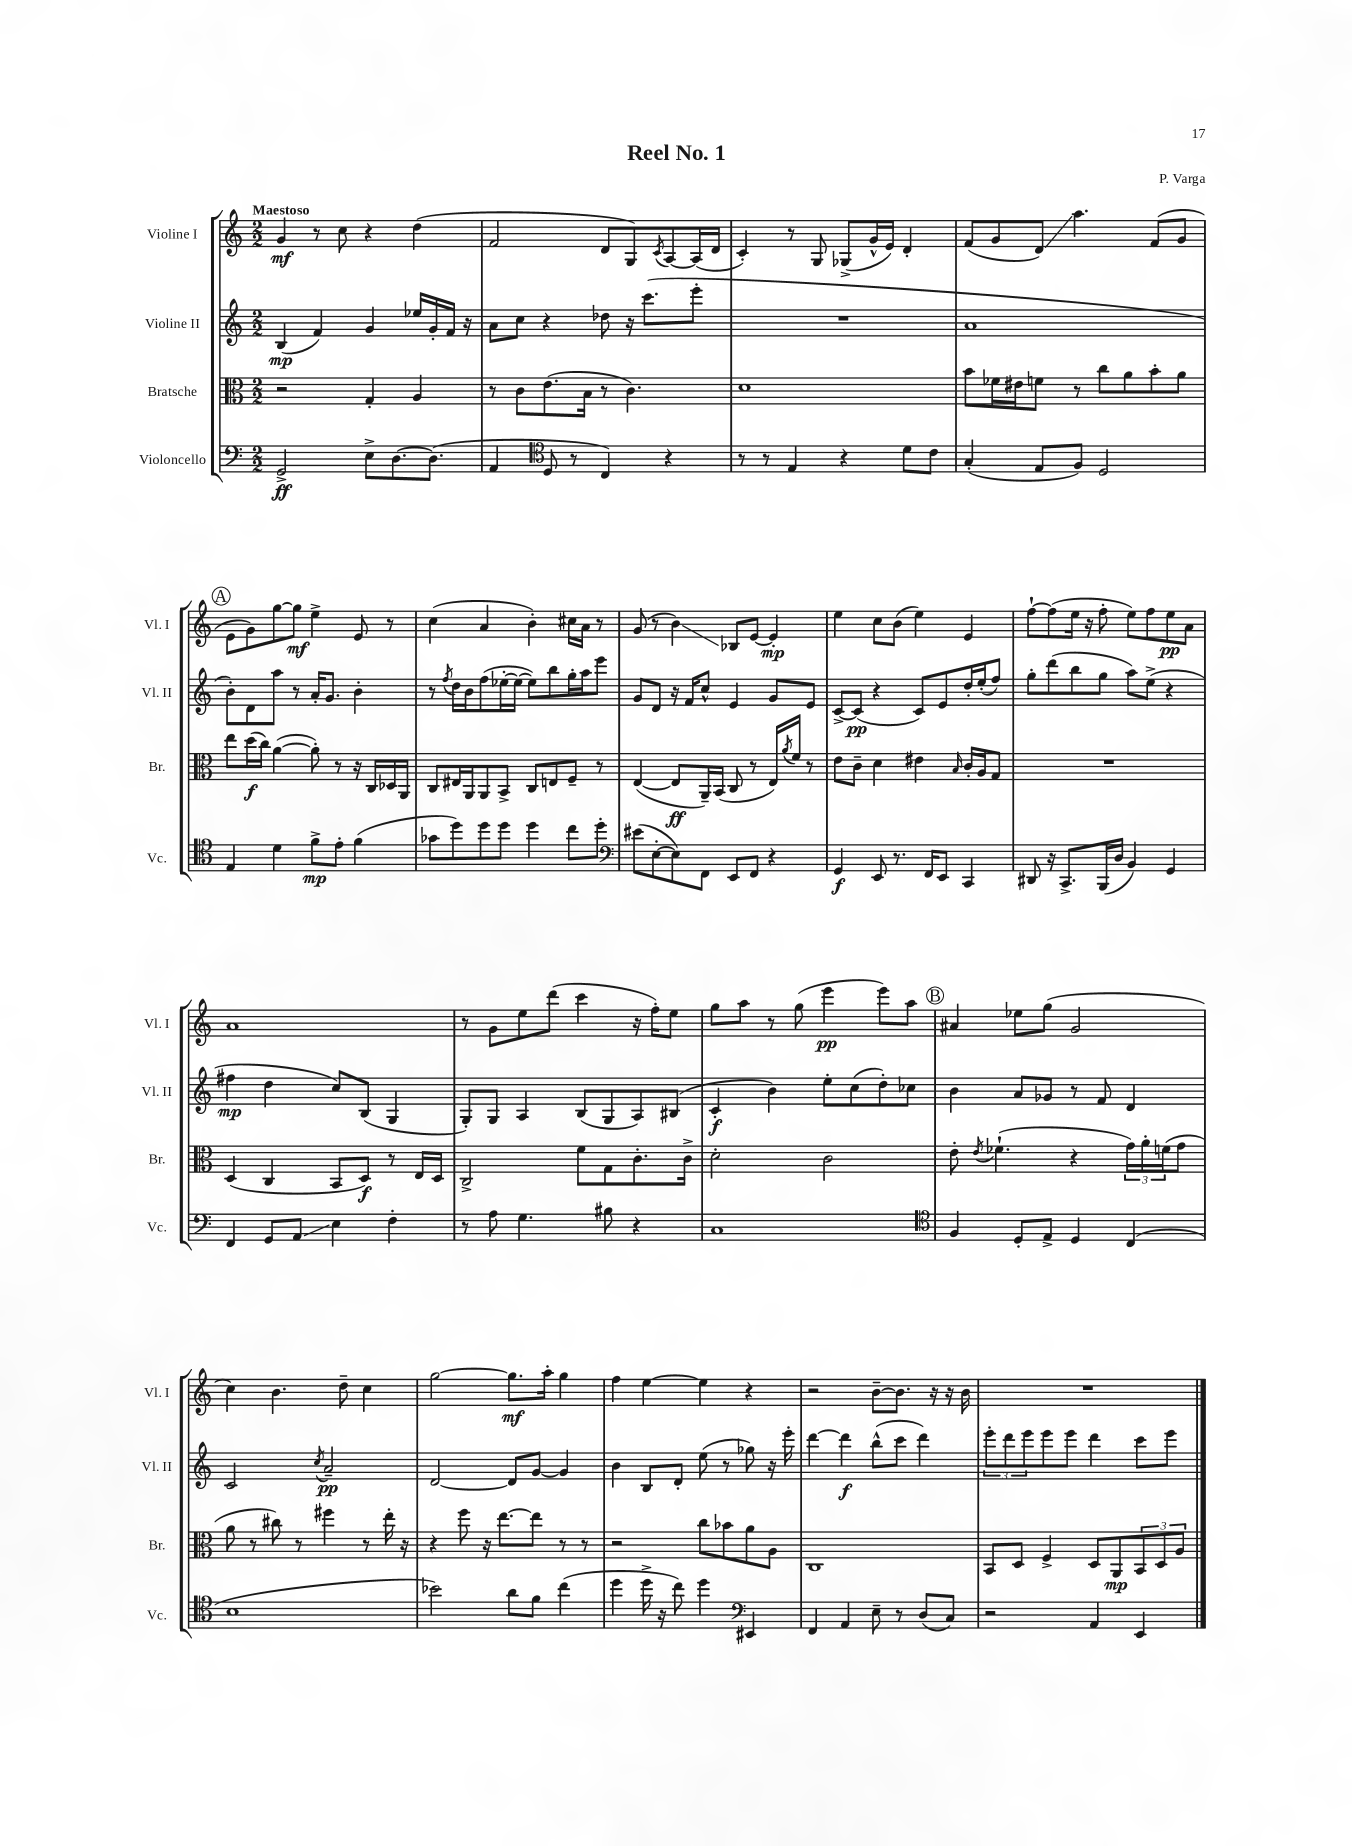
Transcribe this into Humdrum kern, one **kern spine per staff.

**kern	**kern	**kern	**kern
*staff4	*staff3	*staff2	*staff1
*clefF4	*clefC3	*clefG2	*clefG2
*k[]	*k[]	*k[]	*k[]
*M2/2	*M2/2	*M2/2	*M2/2
2GG^	2r	(4B	4g
.	.	4f)	8r
.	.	.	8cc
8E^	4G'	4g	4r
[8.D	.	.	.
.	4A	16ee-	(4dd
(8.D]	.	16g'	.
.	.	16f	.
.	.	16r	.
=	=	=	=
4AA	8r	8a	2f
.	8c	8cc	.
*clefC4	*	*	*
8D	(8.e	4r	.
8r	.	.	.
.	16B	.	.
4C)	8r	8dd-	8d
.	4.c)	16r	8G)
.	.	(8.ccc	.
.	.	.	8qc
4r	.	.	[8A
.	.	8eee'	(16A]
.	.	.	16d
=	=	=	=
8r	1d	1r	4c')
8r	.	.	.
4E	.	.	8r
.	.	.	8G
4r	.	.	(8G-^
.	.	.	16g^^
.	.	.	16e)
8d	.	.	4d'
8c	.	.	.
=	=	=	=
(4G'	8b	1a	(8f
.	16f-	.	8g
.	16e#	.	.
8E	8f	.	8d)
8F)	8r	.	4.aa
2D	8cc	.	.
.	8a	.	.
.	8b'	.	(8f
.	8a	.	8g
=	=	=	=
4E	8ee	8b')	8e
.	(16dd	8d	8g)
.	16cc)	.	.
4d	([4a	8aa	[8gg
.	.	8r	8gg]
8f^	8a'])	16a'	4ee^
.	.	8.g	.
8e'	8r	.	.
(4f	16r	4b'	8e
.	16C	.	.
.	16D-	.	8r
.	16AA	.	.
=	=	=	=
8g-	8C	8r	(4cc
.	.	8qff	.
8dd)	16E#	16dd	.
.	16AA	16b	.
8dd	8AA	(8ff	4a
8dd	8BB^	[16ee-'	.
.	.	16ee-_	.
4dd	8C	8ee-])	4b')
.	8E	8bb	.
8cc	8F~	16gg'	16cc#
.	.	16aa	16a
8dd'	8r	8eee	8r
=	=	=	=
*clefF4	*	*	*
(8e#	([4E	8g	(8g
[8E'	.	8d	8r
8E])	8E]	16r	4b)
.	.	16f	.
8FF	16AA~)	8cc^^	.
.	(16BB	.	.
8EE	8C	4e	8B-
8FF	8r	.	[8e
4r	16E)	8g	4e']
.	8qa	.	.
.	16f	.	.
.	8r	8e	.
=	=	=	=
4GG	8e	[8c^	4ee
.	8c~	(8c]	.
8EE	4d	4r	8cc
8.r	.	.	(8b
.	4e#	8c)	4ee)
16FF	.	.	.
8EE	.	8e	.
.	16qqB	.	.
4CC	16c'	16dd'	4e
.	16A	(16ee'	.
.	8G	8ff)	.
=	=	=	=
8DD#	1r	8gg'	[8ff`
16r	.	(8ddd	(8ff]
8.CC^	.	.	.
.	.	8bb	16ee
.	.	.	16r
(16BBB	.	8gg	8ff'
16D	.	.	.
4BB)	.	8aa)	8ee)
.	.	(8ee^	8ff
4GG	.	4r	8ee
.	.	.	8a
=	=	=	=
4FF	(4D	4ff#	1a
8GG	4C	4dd	.
8AA	.	.	.
4E	8BB	8cc)	.
.	8D)	(8B	.
4F'	8r	4G	.
.	16E	.	.
.	16D	.	.
=	=	=	=
8r	2C^	8G')	8r
8A	.	8G	8g
4.G	.	4A	8ee
.	.	.	(8ddd
.	8f	(8B	4ccc
8B#	8G	8G	.
4r	8.c'	8A)	16r
.	.	.	16ff')
.	.	(8B#	8ee
.	16c^	.	.
=	=	=	=
1C	2d'	4c'	8gg
.	.	.	8aa
.	.	4b)	8r
.	.	.	(8gg
.	2c	8ee'	4eee
.	.	(8cc	.
.	.	8dd')	8eee)
.	.	8cc-	8aa
=	=	=	=
*clefC4	*	*	*
4F	8e'	4b	4a#
.	8qe	.	.
.	(4.f-`	.	.
8D'	.	8a	8ee-
8E^	.	8g-	(8gg
4D	4r	8r	2g
.	.	8f	.
(4C	24g)	4d	.
.	24a'	.	.
.	(24f	.	.
.	8g	.	.
=	=	=	=
1B	8a	2c	4cc)
.	8r	.	.
.	8cc#)	.	4.b
.	8r	.	.
.	.	8qcc	.
.	4ff#	2a~	.
.	.	.	8dd~
.	8r	.	4cc
.	16ee'	.	.
.	16r	.	.
=	=	=	=
2b-)	4r	[2d	[2gg
.	8ff	.	.
.	16r	.	.
.	[8.ee	.	.
8a	.	8d]	8.gg]
8f	8ee]	[8g	.
.	.	.	16aa'
(4cc	8r	4g]	4gg
.	8r	.	.
=	=	=	=
4dd	2r	4b	4ff
16dd^	.	8B	[4ee
16r	.	.	.
8cc)	.	8d'	.
4dd	8cc	(8ee	4ee]
.	8b-	8r	.
*clefF4	*	*	*
4EE#	8a	8gg-)	4r
.	8A	16r	.
.	.	16eee'	.
=	=	=	=
4FF	1C	[4ddd	2r
4AA	.	4ddd]	.
8E~	.	(8bb^^	[8b~
8r	.	8ccc	8.b]
(8D	.	4ddd)	.
.	.	.	16r
8C)	.	.	16r
.	.	.	16b
=	=	=	=
2r	8BB	12eee'	1r
.	.	12ddd	.
.	8D	.	.
.	.	12eee	.
.	4F^	8eee	.
.	.	8eee	.
4AA	8D	4ddd	.
.	8AA	.	.
4EE	12BB	8ccc	.
.	12D	.	.
.	.	8eee	.
.	12A	.	.
==	==	==	==
*-	*-	*-	*-
